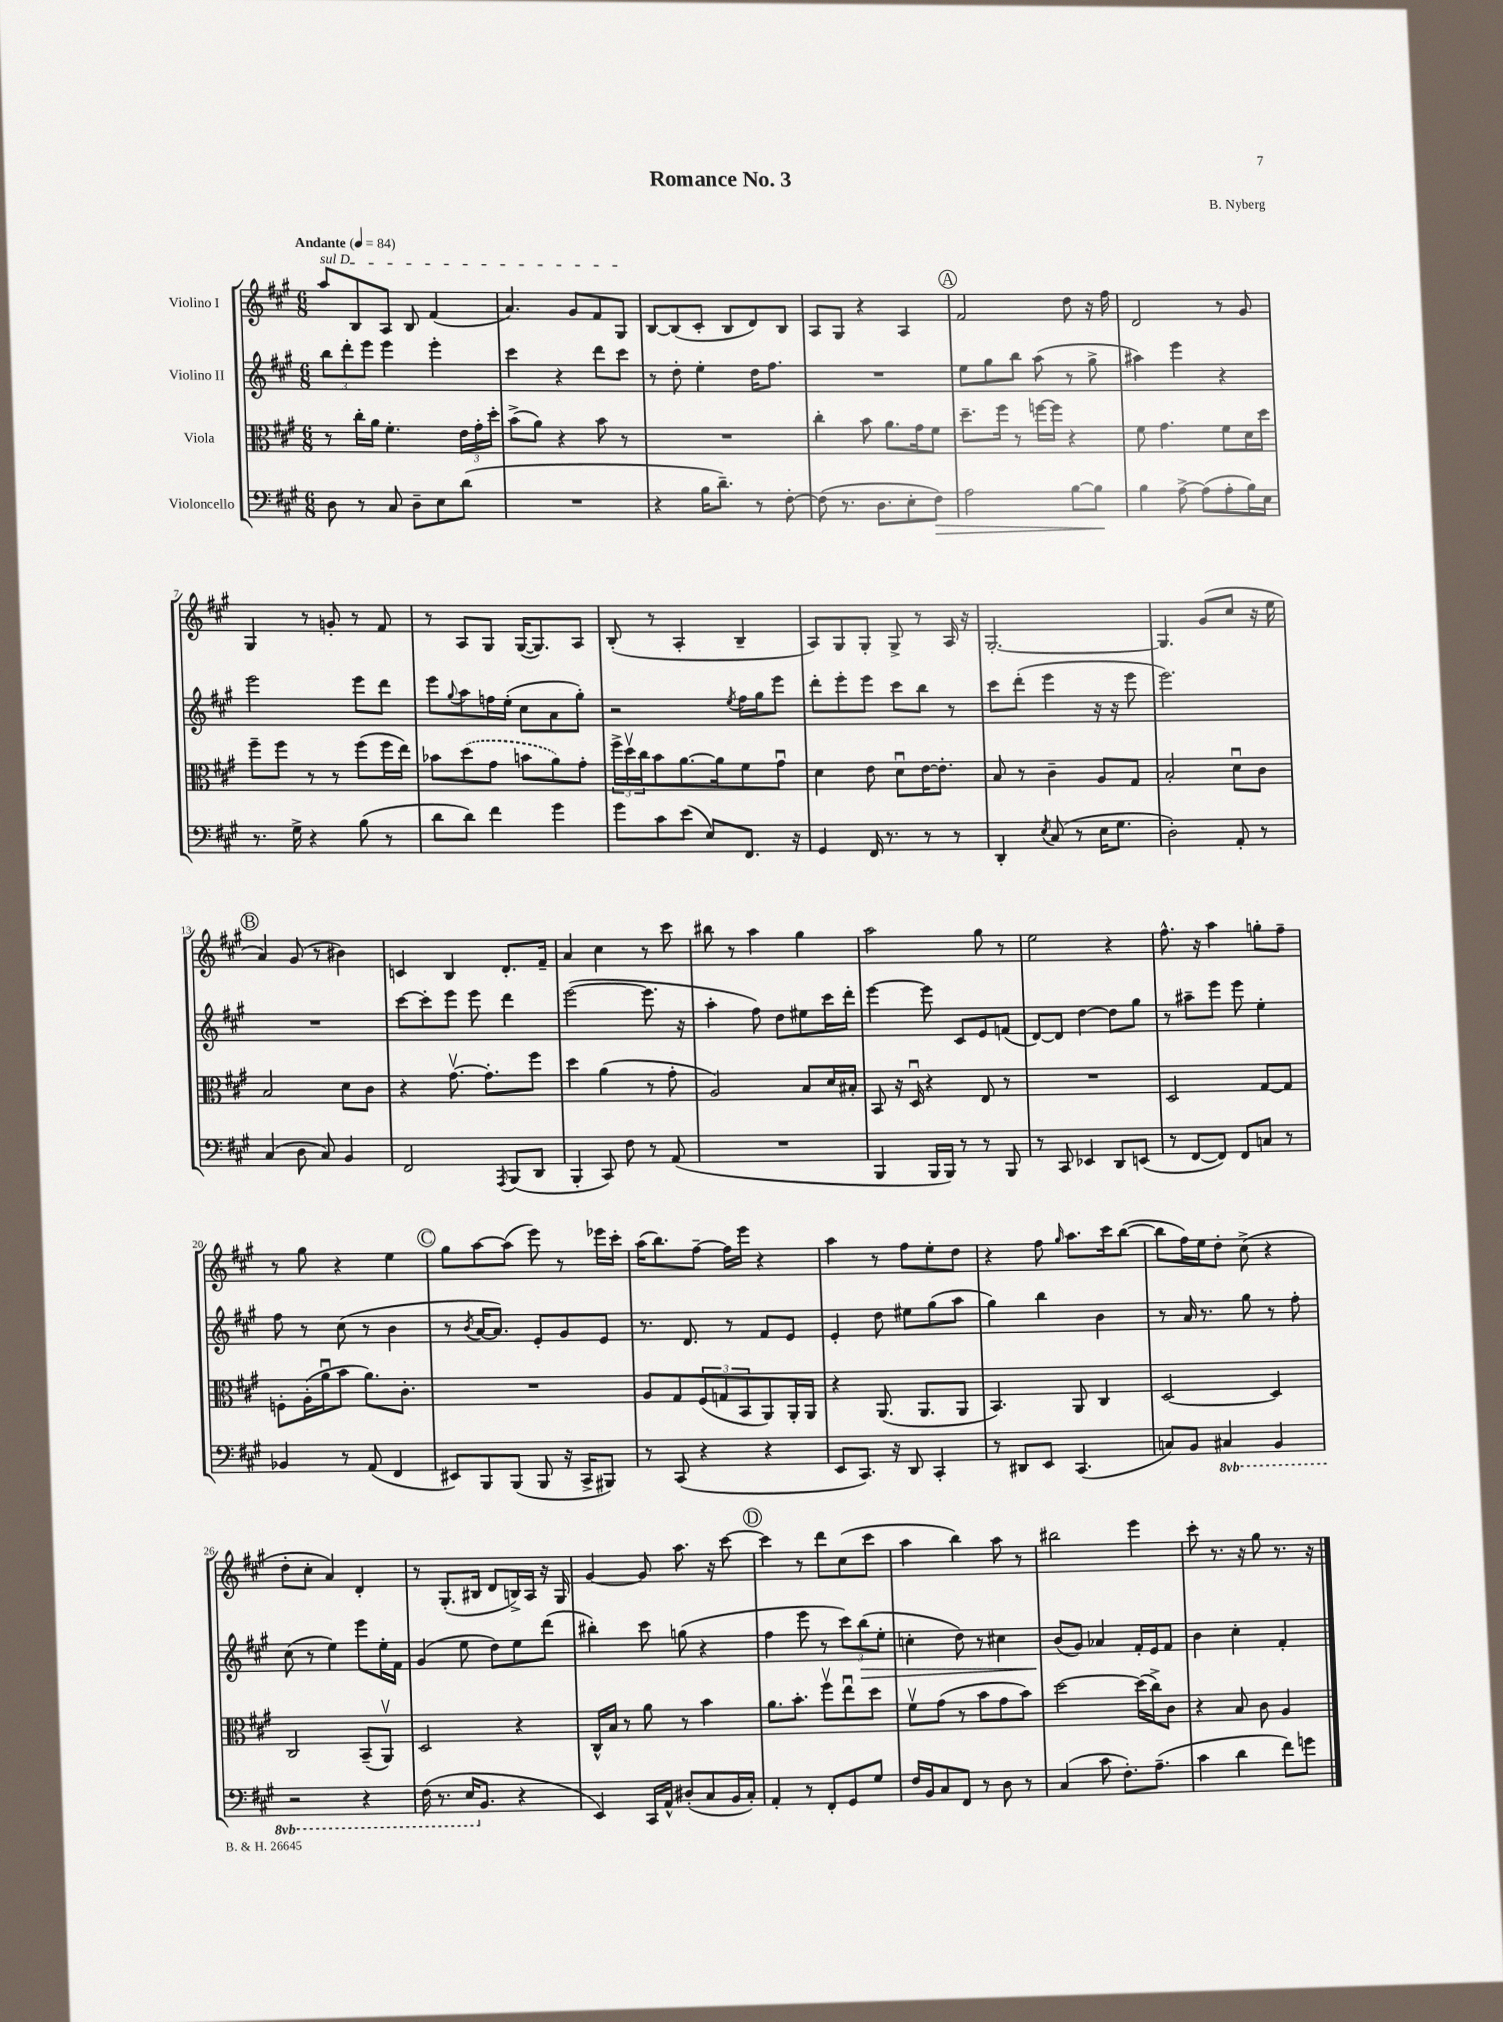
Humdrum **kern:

**kern	**kern	**kern	**kern
*staff4	*staff3	*staff2	*staff1
*clefF4	*clefC3	*clefG2	*clefG2
*k[f#c#g#]	*k[f#c#g#]	*k[f#c#g#]	*k[f#c#g#]
*M6/8	*M6/8	*M6/8	*M6/8
*MM84	*MM84	*MM84	*MM84
8D\	8r	12bb\L	8aa/L
.	.	12ddd'\	.
8r	16cc#'\LL	.	8B/
.	.	12eee\J	.
.	16a\JJ	.	.
8C#/	4.f#'\	4eee\	8A/J
8D~\L	.	.	8B/
8E\	.	4eee'\	(4f#/
(8d\J	24e\LL	.	.
.	24g#'\	.	.
.	24dd'\JJ	.	.
=	=	=	=
2.r	(8b^\L	4ccc#\	4.a/)
.	8a\J)	.	.
.	4r	4r	.
.	.	.	8g#/L
.	8b\	8ddd\L	8f#/
.	8r	8ccc#\J	8G#/J
=	=	=	=
4r	2.r	8r	[8B/L
.	.	8dd'\	(8B/]
16B\LK	.	4ee'\	8c#'/J
8.d~\J)	.	.	.
.	.	.	8B/L
8r	.	16dd\LK	8d/)
.	.	8.ff#\J	.
[8F#'\	.	.	8B/J
=	=	=	=
(8F#\]	4cc#'\	2.r	8A/L
8.r	.	.	8G#/J
.	8b\	.	4r
8.D\L	.	.	.
.	8.a\L	.	.
8E'\	.	.	4A/
.	16g#\k	.	.
8F#\J)	8f#\J	.	.
=	=	=	=
2A\	8.dd~\L	8ee\L	2f#/
.	.	8gg#\	.
.	16ff#\Jk	.	.
.	8r	8bb\J	.
.	[16ff\LL	(8aa\	.
.	16ff\]JJ	.	.
[8B\L	4r	8r	8dd\
8B\]J	.	8gg#^\	16r
.	.	.	16ff#\
=	=	=	=
4B\	8f#\	4aa#\)	2d/
.	4.g#\	.	.
[8A^\	.	4eee\	.
(8A\]L	.	.	.
8A'\	8f#\L	4r	8r
16B\L)	16d\L	.	8g#/
16E\JJ	16dd\JJ	.	.
=	=	=	=
8.r	8ff#~\L	2eee\	4G#/
.	8ff#\J	.	.
16G#^\	.	.	.
4r	8r	.	8r
.	8r	.	8g'/
(8B\	(8ff#\L	8eee\L	8r
8r	16ff#\L	8ddd\J	8f#/
.	16ee\JJ)	.	.
=	=	=	=
8d\L	8b-\L	8eee\L	8r
.	.	8qqgg#/	.
8d\J)	(8dd\	8aa\	8A/L
4f#\	8g#\J	16ff\L	8G#/J
.	.	(16ee'\JJ	.
.	8b\L	8cc#\L	([16G#/LK
.	.	.	8.G#/])
4g#\	8a\)	8a\	.
.	8g#'\J	8gg#'\J)	8A/J
=	=	=	=
8g#\L	24ff#^\LL	2r	(8B'/
.	24ddv\	.	.
.	24cc#\J	.	.
8c#\	8b\	.	8r
(8e\J	[8.a\	.	4A'/
8E/L)	.	.	.
.	16a\]k	.	.
.	.	8qee/	.
8.FF#/J	8f#\	16ff#\LL	4B~/
.	.	16gg#\J	.
.	8g#u\J	8eee\J	.
16r	.	.	.
=	=	=	=
4GG#/	4d\	8ddd'\L	8A/L)
.	.	8eee'\	8G#/
16FF#/	8e\	8eee\J	8G#'/J
8.r	.	.	.
.	8du\L	8ccc#\L	8G#^/
8r	[16e\K	8bb\J	8r
.	8.e'\]J	.	.
8r	.	8r	16A/
.	.	.	16r
=	=	=	=
4DD'/	8B/	8ccc#\L	[2.G#'/
.	8r	(8ddd'\J	.
8qE/	.	.	.
(8C#/	4c#~\	4eee\	.
8r	.	.	.
16E\LK	8A/L	16r	.
8.G#\J	.	16r	.
.	8G#/J	8eee\	.
=	=	=	=
2D'\)	2B'/	2.eee\)	4.G#/]
.	.	.	(8g#/L
8AA'/	8du\L	.	8cc#/J
8r	8c#\J	.	16r
.	.	.	16ee\
=	=	=	=
(4C#/	2B/	2.r	4a/)
8D\	.	.	(8g#/
8C#/)	.	.	8r
4BB/	8d\L	.	4b#\)
.	8c#\J	.	.
=	=	=	=
2FF#/	4r	[8ccc#\L	4c/
.	.	8ccc#'\]	.
.	[8.g#v\	8eee\J	4B/
.	.	8eee\	.
.	8.g#'\]L	.	.
8qAAA/	.	.	.
(8BBB/L	.	4ddd\	8.d'/L
8DD/J	8ff#\J	.	.
.	.	.	16f#~/Jk
=	=	=	=
4BBB'/	4dd\	([2eee\	4a/
8CC#/)	(4a\	.	4cc#\
8F#\	.	.	.
8r	8r	8.eee\]	8r
(8AA/	8g#'\	.	8ccc#\
.	.	16r	.
=	=	=	=
2.r	2A/)	4aa'\	8bb#\
.	.	.	8r
.	.	8ff#\)	4aa\
.	.	8dd\L	.
.	8B/L	8ee#\	4gg#\
.	16d/L	16ccc#\L	.
.	16B#'/JJ	16ddd'\JJ	.
=	=	=	=
4BBB/	8BB/	[4eee\	2aa\
.	16r	.	.
.	16Du/	.	.
16BBB/LL	4r	8eee\]	.
16BBB/JJ)	.	.	.
8r	.	8c#/L	.
8r	8E/	8e/	8gg#\
8BBB/	8r	(8f/J	8r
=	=	=	=
8r	2.r	[8d/L)	2ee\
8CC#/	.	8d/]J	.
4EE-/	.	[4dd\	.
8DD/L	.	8dd\]L	4r
(8EE/J	.	8gg#\J	.
=	=	=	=
8r	2D/	8r	8.ff#^^\
[8FF#/L	.	8aa#~\L	.
.	.	.	16r
8FF#/]J)	.	8eee\J	4aa\
8FF#/L	.	8eee\	.
8C/J	[8G#/L	4ee'\	8gg'\L
8r	8G#/]J	.	8ff#~\J
=	=	=	=
4BB-/	8F'\L	8ff#\	8r
.	(16A'\L	8r	8gg#\
.	16au\J	.	.
8r	8b\J	(8cc#\	4r
(8AA/	8.a\L)	8r	.
4FF#/	.	4b\	4ee\
.	8.c#'\J	.	.
=	=	=	=
8EE#/L)	2.r	8r	8gg#\L
.	.	8qb/	.
8BBB/	.	[16a/LK	[8aa\
.	.	8.a/]J)	.
(8BBB/J	.	.	(8aa\]J
8BBB/	.	8e'/L	8eee\)
16r	.	8g#/	8r
16CC#^/LK	.	.	.
8BBB#/J)	.	8e/J	16eee-\LL
.	.	.	16ccc#'\JJ
=	=	=	=
8r	8A/L	8.r	(16aa\LK
.	.	.	8.bb\)
(8CC#/	8G#/	.	.
.	.	8.d/	.
4r	(12F#/	.	[8ff#~\J
.	12G/	.	.
.	.	8r	16ff#\]LL
.	12BB/	.	.
.	.	.	16eee\JJ
4r	8AA/)	8f#/L	4r
.	16AA'/L	8e/J	.
.	16AA/JJ	.	.
=	=	=	=
8EE/L	4r	4e'/	4aa\
8.CC#/J)	.	.	.
.	(8.AA/	8dd\	8r
16r	.	.	.
8DD/	.	8ee#\L	8ff#\L
.	8.AA/L	.	.
4CC#'/	.	(8gg#\	8ee'\
.	8AA/J	8aa\J	8dd\J
=	=	=	=
8r	4.BB/)	4gg#\)	4r
8DD#/L	.	.	.
8EE/J	.	4bb\	8ff#\
.	.	.	16qqgg#/
(4.CC#/	8AA/	.	8.aa\L
.	4C#/	4b\	.
.	.	.	16ccc#\k
.	.	.	([8bb\J
=	=	=	=
8C/L)	[2D/	8r	8bb\]L
8BB/J	.	16a/	16ff#\L)
.	.	8.r	16ee\J
4CC#/	.	.	8dd'\J
.	.	8gg#\	(8cc#^\
4BBB/	4D/]	8r	4r
.	.	8ff#'\	.
=	=	=	=
2r	2C#/	(8cc#\	8dd'\L
.	.	8r	8cc#'\J
.	.	4ee\)	4a/)
4r	(8BB~/L	8eee\L	4d'/
.	8AAv/J)	16ee'\L	.
.	.	16f#\JJ	.
=	=	=	=
(16FF#\	2D/	(4g#/	8r
8.r	.	.	.
.	.	.	(8.G#'/L
16EE/LK	.	8ee\	.
8.BB/J	.	.	16B#/Jk
.	.	8dd\L)	8d/L
4r	4r	8ee\	16B^/L)
.	.	.	16A/JJ
.	.	(8ddd\J	16r
.	.	.	16G#/
=	=	=	=
4EE/)	16C#^^/LL	4bb#'\)	[4g#/
.	16B/JJ	.	.
.	8r	.	.
16CC#/LL	8a\	8ccc#\	8g#/]
16AA^^/JJ	.	.	.
(8D#'/L	8r	(8gg\	8.aa\
8C#/	4b\	4r	.
.	.	.	16r
16BB/L	.	.	[8ccc#\
16C#'/JJ)	.	.	.
=	=	=	=
4AA'/	8.a\L	4ff#\	4ccc#\]
.	8.b'\J	.	.
8r	.	8eee\	8r
8FF#'/L	8ff#v\L	8r	8ddd\L
8GG#/	8eeu\	12ccc#\L)	(8cc#\
.	.	(12bb\	.
8G#/J	8dd\J	.	8ccc#\J
.	.	12ee'\J	.
=	=	=	=
16F#/LL	8f#v\L	4cc'\	4aa\
16BB/J	.	.	.
8C#/	(8g#\J	.	.
8FF#/J	8r	8dd\)	4bb\)
8r	8b\L	8r	.
8D\	8g#\	4cc#\	8aa\
8r	8b\J)	.	8r
=	=	=	=
(4C#/	[2dd\	(8b/L	2bb#\
.	.	8g#/J)	.
8c#\	.	4a-/	.
8.F#'\L)	.	.	.
.	(16dd\]LL	16f#'/LL	4eee\
(8.A~\J	16cc#^\J)	16e/J	.
.	8c#\J	8f#/J	.
=	=	=	=
4c#\	4r	4b\	8ccc#'\
.	.	.	8.r
4d\	8B/	4cc#'\	.
.	.	.	16r
.	8c#\	.	8gg#\
8f#\L)	4A/	4f#'/	8.r
8g\J	.	.	.
.	.	.	16r
==	==	==	==
*-	*-	*-	*-
